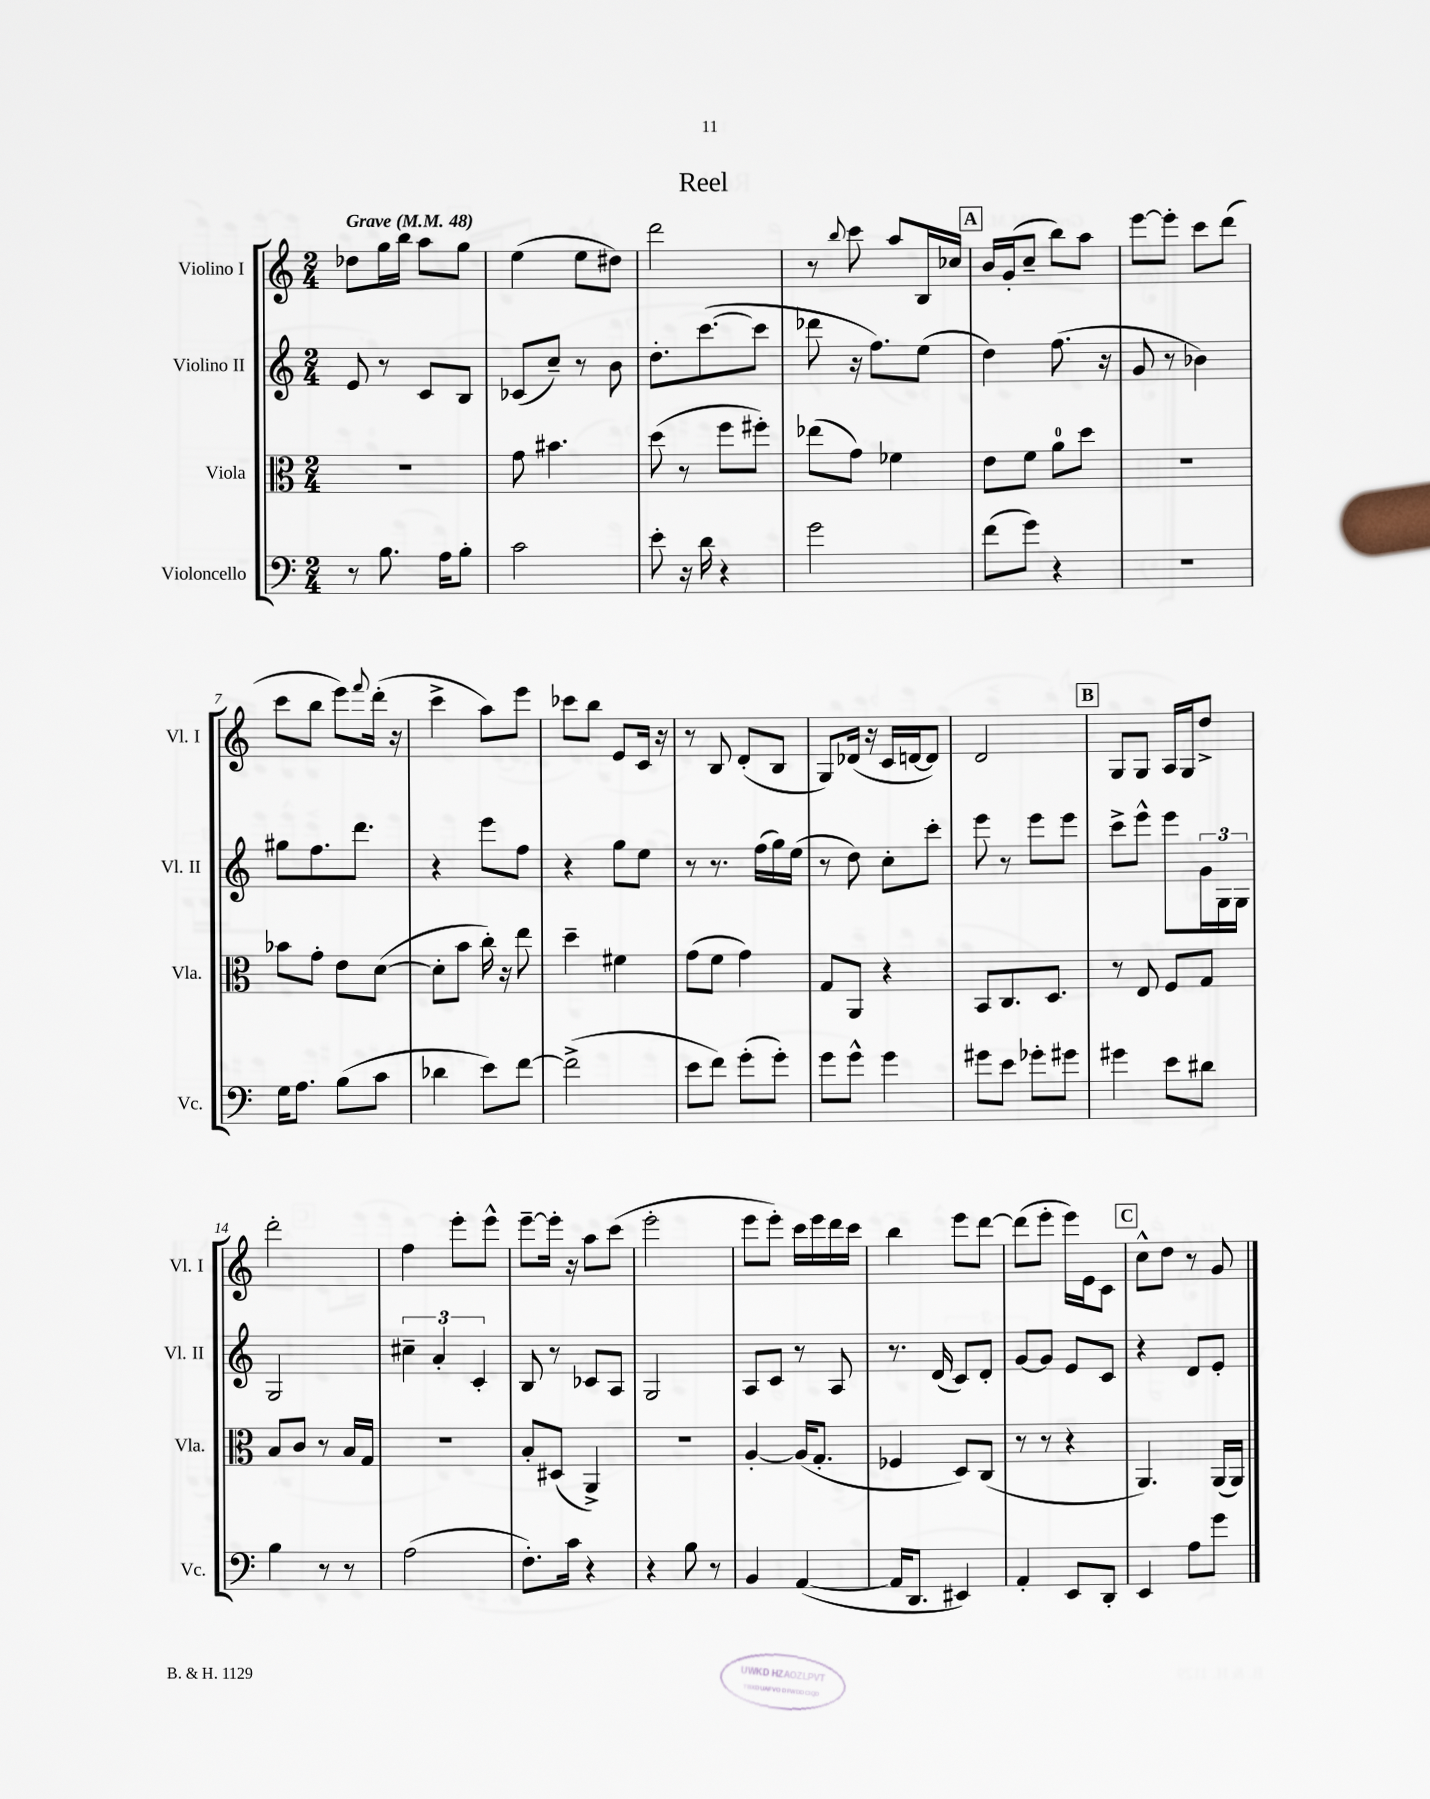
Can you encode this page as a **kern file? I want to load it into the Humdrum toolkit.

**kern	**kern	**kern	**kern
*part4	*part3	*part2	*part1
*staff4	*staff3	*staff2	*staff1
*I"Violoncello	*I"Viola	*I"Violino II	*I"Violino I
*I'Vc.	*I'Vla.	*I'Vl. II	*I'Vl. I
*clefF4	*clefC3	*clefG2	*clefG2
*k[]	*k[]	*k[]	*k[]
*M2/4	*M2/4	*M2/4	*M2/4
*MM48	*MM48	*MM48	*MM48
=1	=1	=1	=1
!	!	!	!LO:TX:a:B:t=Grave
8r	2r	8e/	8dd-X\L
8.B\	.	8r	16gg\L
.	.	.	16bb\JJ
.	.	8c/L	8aa\L
16A\KL	.	.	.
8B'\J	.	8B/J	8gg\J
=2	=2	=2	=2
2c\	8g\	(8c-X/L	(4ee\
.	4.b#X\	8cc~/J)	.
.	.	8r	8ee\L
.	.	8b\	8dd#X\J)
=3	=3	=3	=3
8e'\	(8dd\	8.dd'\L	2ddd\
16r	8r	.	.
16d\	.	([8.ccc\	.
4r	8ff\L	.	.
.	8ff#X'\J)	8ccc\J]	.
=4	=4	=4	=4
2g\	(8ee-X\L	8ddd-X\	8r
.	.	.	8qqbb/
.	8g\J)	16r	8ccc\
.	.	8.ff\L)	.
.	4f-X\	.	8aa/L
.	.	(8ee\J	16B/L
.	.	.	16cc-X/JJ
!!LO:REH:place=s1:t=A
=5	=5	=5	=5
(8f\L	8e\L	4dd\)	16b/LL
.	.	.	(16g'/J
8g\J)	8f\J	.	8cc~/J
4r	8a\L	(8.ff\	8bb\L)
.	8dd\J	.	8aa\J
.	.	16r	.
=6	=6	=6	=6
2r	2r	8g/	[8eee\L
.	.	8r	8eee'\J]
.	.	4b-X\)	8ccc\L
.	.	.	(8ddd\J
!!LO:LB:g=z
=7	=7	=7	=7
16G\KL	8b-X\L	8gg#X\L	8ccc\L
8.A\J	.	.	.
.	8g'\J	8.ff\	8bb\J
(8B\L	8e\L	.	8eee\L)
.	.	8.ddd\J	.
.	.	.	8qqfff/
8c\J	([8d\J	.	(16ddd'\Jk
.	.	.	16r
=8	=8	=8	=8
4d-X\	8d'\L]	4r	4ccc^\
.	8b\J	.	.
8e\L)	16cc'\)	8eee\L	8aa\L)
.	16r	.	.
[8f\J	8ee\	8ff\J	8eee\J
=9	=9	=9	=9
(2f^\]	4dd~\	4r	8ccc-X\L
.	.	.	8bb\J
.	4f#X\	8gg\L	8e/L
.	.	8ee\J	16c/Jk
.	.	.	16r
=10	=10	=10	=10
8e\L	(8g\L	8r	8r
8f\J)	8f\J	8.r	8B/
(8g'\L	4g\)	.	(8d'/L
.	.	(16ff\LL	.
8g'\J)	.	16gg\)	8B/J
.	.	(16ee\JJ	.
=11	=11	=11	=11
8g\L	8G/L	8r	8G/L)
8g^^\J	8AA/J	8dd\)	(16d-X/Jk
.	.	.	16r
4g\	4r	8cc'\L	16c/LL
.	.	.	[16dn/J
.	.	8ccc'\J	8d/J])
=12	=12	=12	=12
8g#X\L	8BB/L	8eee\	2d/
8e\J	8.C/	8r	.
8g-X'\L	.	8eee\L	.
.	8.D/J	.	.
8g#X\J	.	8eee\J	.
!!LO:REH:place=s1:t=B
=13	=13	=13	=13
4g#X\	8r	8ccc^\L	8G/L
.	8E/	8eee^^\J	8G/J
8e\L	8F/L	8eee\L	16A/LL
.	.	.	16G/J
8d#X\J	8G/J	24g\L	8dd^/J
.	.	24G\	.
.	.	24G\JJ	.
!!LO:LB:g=z
=14	=14	=14	=14
4B\	8B/L	2G/	2ddd'\
.	8c/J	.	.
8r	8r	.	.
8r	16B/LL	.	.
.	16G/JJ	.	.
=15	=15	=15	=15
(2A\	2r	6cc#X~\	4ff\
.	.	6a'/	.
.	.	.	8eee'\L
.	.	6c'/	.
.	.	.	8eee^^\J
=16	=16	=16	=16
8.F'\L)	8B'/L	8B/	[8eee~\L
.	(8D#X/J	8r	16eee'\Jk]
16c\Jk	.	.	16r
4r	4AA^/)	8c-X/L	8aa\L
.	.	8A/J	(8ccc\J
=17	=17	=17	=17
4r	2r	2G/	2eee'\
8B\	.	.	.
8r	.	.	.
=18	=18	=18	=18
4BB/	[4A'/	8A/L	8eee\L
.	.	8c/J	8eee'\J)
([4AA/	(16A/KL]	8r	16ccc\LL
.	8.G'/J	.	16eee\
.	.	8A/	16ddd\
.	.	.	16ccc\JJ
=19	=19	=19	=19
16AA/KL]	4F-X/	8.r	4bb\
8.DD/J	.	.	.
.	.	(16d/	.
4EE#X/)	8D/L)	8c/L)	8eee\L
.	(8C/J	8d'/J	[8ddd\J
=20	=20	=20	=20
4AA'/	8r	[8g/L	(8ddd\L]
.	8r	8g/J]	8eee'\J
8EE/L	4r	8e/L	16eee\LL)
.	.	.	16e\J
8DD'/J	.	8c/J	8c\J
!!LO:REH:place=s1:t=C
=21	=21	=21	=21
4EE/	4.AA/)	4r	8cc^^\L
.	.	.	8dd\J
8A\L	.	8d/L	8r
8g\J	(16AA/LL	8e'/J	8g/
.	16AA/JJ)	.	.
==	==	==	==
*-	*-	*-	*-
